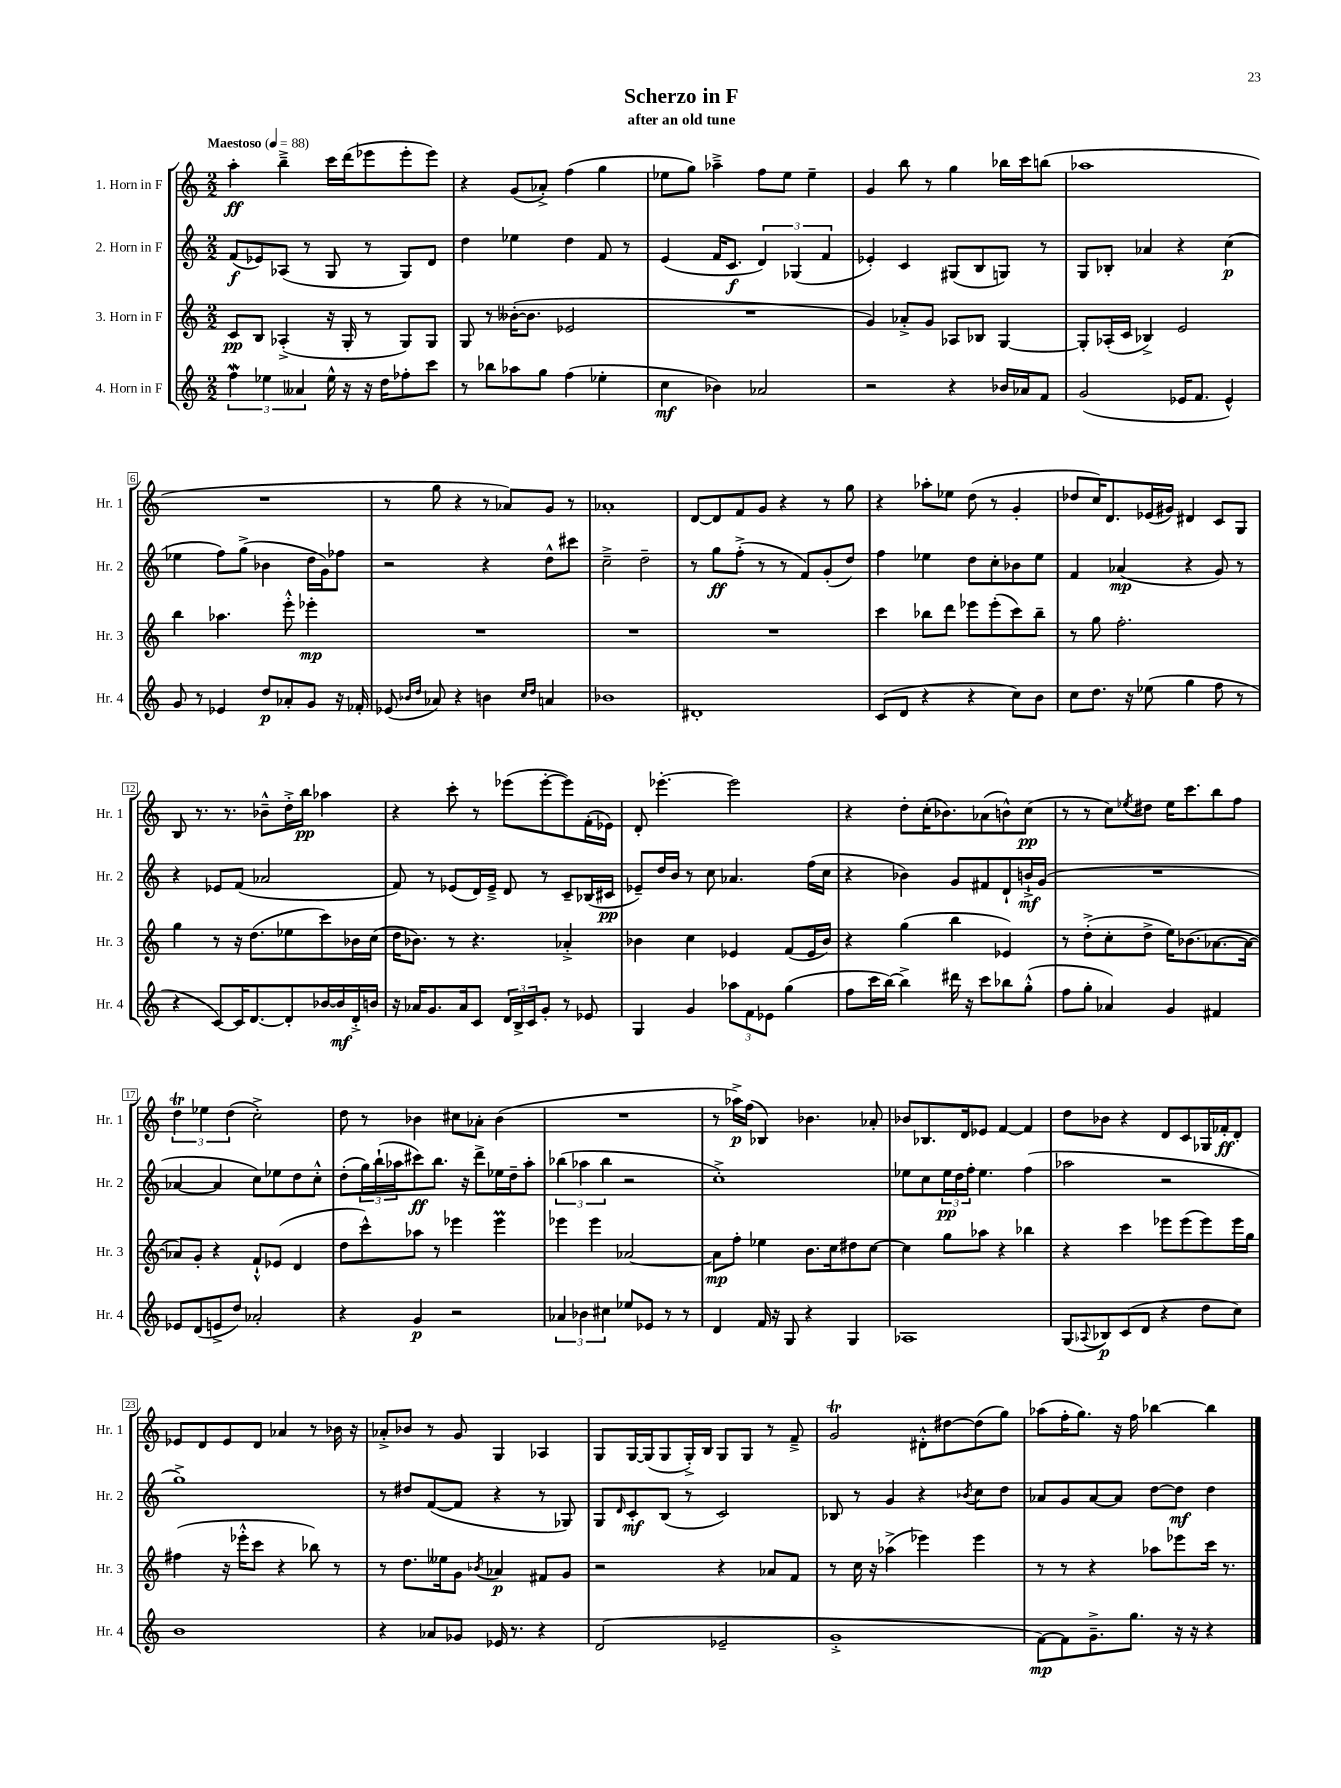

**kern	**dynam	**kern	**dynam	**kern	**dynam	**kern	**dynam
*part4	*part4	*part3	*part3	*part2	*part2	*part1	*part1
*staff4	*staff4	*staff3	*staff3	*staff2	*staff2	*staff1	*staff1
*I"4. Horn in F	*	*I"3. Horn in F	*	*I"2. Horn in F	*	*I"1. Horn in F	*
*I'Hr. 4	*	*I'Hr. 3	*	*I'Hr. 2	*	*I'Hr. 1	*
*clefG2	*	*clefG2	*	*clefG2	*	*clefG2	*
*k[]	*	*k[]	*	*k[]	*	*k[]	*
*M2/2	*	*M2/2	*	*M2/2	*	*M2/2	*
*MM88	*	*MM88	*	*MM88	*	*MM88	*
=1	=1	=1	=1	=1	=1	=1	=1
!	!	!	!	!	!	!LO:TX:a:B:t=Maestoso	!
6ffw\	.	8c/L	pp	(8f/L	f	4aa'\	ff
.	.	8B/J	.	8e-X/)	.	.	.
6ee-X\	.	.	.	.	.	.	.
.	.	(4A-X'^/	.	(8A-X/J	.	4bb~^\	.
6a--X/	.	.	.	.	.	.	.
.	.	.	.	8r	.	.	.
16ee-^^\	.	16r	.	8G/	.	16ccc\LL	.
16r	.	16G'/	.	.	.	(16ddd\J	.
16r	.	8r	.	8r	.	8eee-X\	.
16dd\KL	.	.	.	.	.	.	.
8ff-X'\	.	8G/L)	.	8G/L)	.	8eee-'\	.
8ccc\J	.	8G/J	.	8d/J	.	8eee-\J)	.
=2	=2	=2	=2	=2	=2	=2	=2
8r	.	8G/	.	4dd\	.	4r	.
8bb-X\L	.	8r	.	.	.	.	.
8aa-X\	.	([16b--X'\KL	.	4ee-X\	.	(8g/L	.
.	.	8.b--\J]	.	.	.	.	.
8gg\J	.	.	.	.	.	8a-X'^/J)	.
(4ff\	.	2e-X/	.	4dd\	.	(4ff\	.
4ee-X'\	.	.	.	8f/	.	4gg\	.
.	.	.	.	8r	.	.	.
=3	=3	=3	=3	=3	=3	=3	=3
4cc\	mf	1r	.	(4e/	.	8ee-X\L	.
.	.	.	.	.	.	8gg\J)	.
4b-X\)	.	.	.	16f/KL	.	4aa-X~^\	.
.	.	.	.	8.c/J	f	.	.
2a-X/	.	.	.	6d/)	.	8ff\L	.
.	.	.	.	.	.	8ee-\J	.
.	.	.	.	(6G-X/	.	.	.
.	.	.	.	.	.	4ee-~\	.
.	.	.	.	6f/	.	.	.
=4	=4	=4	=4	=4	=4	=4	=4
2r	.	4g/)	.	4e-X'/)	.	4g/	.
.	.	8a-X'^/L	.	4c/	.	8bb\	.
.	.	8g/J	.	.	.	8r	.
4r	.	8A-X/L	.	(8G#X/L	.	4gg\	.
.	.	8B-X/J	.	8B/	.	.	.
16b-X/LL	.	[4G/	.	8Gn/J)	.	16bb-X\LL	.
16a-X/J	.	.	.	.	.	16ccc\J	.
8f/J	.	.	.	8r	.	(8bbn\J	.
=5	=5	=5	=5	=5	=5	=5	=5
(2g/	.	8G'/L]	.	8G/L	.	1aa-X	.
.	.	(16A-X'/L	.	8B-X'/J	.	.	.
.	.	16c/JJ	.	.	.	.	.
.	.	4B-X^/)	.	4a-X/	.	.	.
16e-X/KL	.	2e/	.	4r	.	.	.
8.f/J	.	.	.	.	.	.	.
4e-^^/)	.	.	.	(4cc\	p	.	.
!!LO:LB:g=z
=6	=6	=6	=6	=6	=6	=6	=6
8g/	.	4bb\	.	4ee-X\	.	1r	.
8r	.	.	.	.	.	.	.
4e-X/	.	4.aa-X\	.	8ff\L)	.	.	.
.	.	.	.	(8gg^\J	.	.	.
8dd/L	p	.	.	4b-X\	.	.	.
8a-X'/	.	8eee'^^\	.	.	.	.	.
8g/J	.	4eee-X'\	mp	16dd\LL	.	.	.
.	.	.	.	16g\J)	.	.	.
16r	.	.	.	8ff-X\J	.	.	.
16f-X'/	.	.	.	.	.	.	.
=7	=7	=7	=7	=7	=7	=7	=7
(8e-X/	.	1r	.	2r	.	8r	.
16qqb-X/LL	.	.	.	.	.	.	.
16qqdd/JJ	.	.	.	.	.	.	.
8a-X/)	.	.	.	.	.	8gg\	.
4r	.	.	.	.	.	4r	.
4bn\	.	.	.	4r	.	8r	.
.	.	.	.	.	.	8a-X/L)	.
16qqcc/LL	.	.	.	.	.	.	.
16qqdd/JJ	.	.	.	.	.	.	.
4an/	.	.	.	8dd^^\L	.	8g/J	.
.	.	.	.	8ccc#X\J	.	8r	.
=8	=8	=8	=8	=8	=8	=8	=8
1b-X	.	1r	.	2cc~^\	.	1a-X'	.
.	.	.	.	2dd~\	.	.	.
=9	=9	=9	=9	=9	=9	=9	=9
1d#X'	.	1r	.	8r	.	[8d/L	.
.	.	.	.	8gg\L	ff	8d/]	.
.	.	.	.	(8ff'^\J	.	8f/	.
.	.	.	.	8r	.	8g/J	.
.	.	.	.	8r	.	4r	.
.	.	.	.	8f/L)	.	.	.
.	.	.	.	(8g'/	.	8r	.
.	.	.	.	8dd/J)	.	8gg\	.
=10	=10	=10	=10	=10	=10	=10	=10
(8c/L	.	4ccc\	.	4ff\	.	4r	.
8d/J	.	.	.	.	.	.	.
4r	.	8bb-X\L	.	4ee-X\	.	8aa-X'\L	.
.	.	8ddd\J	.	.	.	8ee-X\J	.
4r	.	8eee-X\L	.	8dd\L	.	(8dd\	.
.	.	(8eee-'\	.	8cc'\	.	8r	.
8cc\L)	.	8ccc\)	.	8b-X\	.	4g'/	.
8b\J	.	8bb-~\J	.	8ee-\J	.	.	.
=11	=11	=11	=11	=11	=11	=11	=11
8cc\L	.	8r	.	4f/	.	8dd-X/L	.
8.dd\J	.	8gg\	.	.	.	16cc/K)	.
.	.	.	.	.	.	8.d/	.
.	.	2.ff'\	.	(4a-X/	mp	.	.
16r	.	.	.	.	.	.	.
(8ee-X\	.	.	.	.	.	(16e-X/L	.
.	.	.	.	.	.	16g#X/JJ)	.
4gg\	.	.	.	4r	.	4d#X/	.
8ff\	.	.	.	8g/)	.	8c/L	.
8r	.	.	.	8r	.	8G/J	.
!!LO:LB:g=z
=12	=12	=12	=12	=12	=12	=12	=12
4r	.	4gg\	.	4r	.	8B/	.
.	.	.	.	.	.	8.r	.
[8c/L)	.	8r	.	8e-X/L	.	.	.
.	.	.	.	.	.	8.r	.
16c/K]	.	16r	.	(8f/J	.	.	.
[8.d/	.	(8.dd\L	.	.	.	.	.
.	.	.	.	2a-X/	.	8b-X~^^\L	.
8d'/]	.	8ee-X\	.	.	.	16dd'^\L	.
.	.	.	.	.	.	16bb\JJ	pp
[16b-X/L	.	8ccc\)	.	.	.	4aa-X\	.
16b-/]	mf	.	.	.	.	.	.
16d'^/	.	16b-X\L	.	.	.	.	.
16bn/JJ	.	(16cc\JJ	.	.	.	.	.
=13	=13	=13	=13	=13	=13	=13	=13
16r	.	16dd\KL	.	8f/)	.	4r	.
16a-X/KL	.	8.b-X\J)	.	.	.	.	.
8.g/	.	.	.	8r	.	.	.
.	.	8r	.	(8e-X/L	.	8ccc'\	.
16a-/k	.	.	.	.	.	.	.
8c/J	.	4.r	.	16d/L)	.	8r	.
.	.	.	.	16e-~^/JJ	.	.	.
24d/LL	.	.	.	8d/	.	(8eee-X\L	.
24B^/	.	.	.	.	.	.	.
24c/J	.	.	.	.	.	.	.
8g'/J	.	.	.	8r	.	[8eee-'\	.
8r	.	4a-X'^/	.	8c~/L	.	8eee-\])	.
8e-X/	.	.	.	(16B-X/L	.	(16f'\L	.
.	.	.	.	16c#X/JJ	pp	16e-X\JJ)	.
=14	=14	=14	=14	=14	=14	=14	=14
4G/	.	4b-X\	.	8e-X~/L)	.	8d'/	.
.	.	.	.	16dd/L	.	[4.eee-X'\	.
.	.	.	.	16b/JJ	.	.	.
4g/	.	4cc\	.	8r	.	.	.
.	.	.	.	8cc\	.	.	.
12aa-X\L	.	4e-X/	.	4.a-X/	.	2eee-\]	.
12f\	.	.	.	.	.	.	.
12e-X\J	.	.	.	.	.	.	.
(4gg\	.	(8f/L	.	.	.	.	.
.	.	16e-/L	.	(16ff\LL	.	.	.
.	.	16b-/JJ)	.	16cc\JJ	.	.	.
=15	=15	=15	=15	=15	=15	=15	=15
8ff\L	.	4r	.	4r	.	4r	.
16ccc\L	.	.	.	.	.	.	.
[16bb\JJ)	.	.	.	.	.	.	.
4bb^\]	.	(4gg\	.	4b-X\)	.	8dd'\L	.
.	.	.	.	.	.	(16cc'\K	.
.	.	.	.	.	.	8.b-X\)	.
16ddd#X\	.	4bb\	.	8g/L	.	.	.
16r	.	.	.	.	.	.	.
8ccc\L	.	.	.	8f#X/	.	(8a-X\	.
8bb-X\	.	4e-X/)	.	8d`/	.	8bn^^\)	.
(8gg'^^\J	.	.	.	16bn`^/L	mf	(8cc\J	pp
.	.	.	.	(16g/JJ	.	.	.
=16	=16	=16	=16	=16	=16	=16	=16
8ff\L	.	8r	.	1r	.	8r	.
8gg'\J	.	(8dd'^\L	.	.	.	8r	.
4a-X/)	.	8cc'\	.	.	.	8cc\L)	.
.	.	.	.	.	.	8qee-X/	.
.	.	8dd^\J	.	.	.	8dd#X\J	.
4g/	.	16ee\KL)	.	.	.	16ee-\KL	.
.	.	(8.b-X\	.	.	.	8.ccc\	.
4f#X/	.	[8.a-X\	.	.	.	8bb\	.
.	.	.	.	.	.	8ff\J	.
.	.	16a-\Jk_	.	.	.	.	.
!!LO:LB:g=z
=17	=17	=17	=17	=17	=17	=17	=17
8e-X/L	.	8a-X/L])	.	[4a-X/	.	6ddT\	.
(8d/	.	8g'/J	.	.	.	.	.
.	.	.	.	.	.	6ee-X\	.
8en^/	.	4r	.	4a-/]	.	.	.
.	.	.	.	.	.	(6dd\	.
8dd/J)	.	.	.	.	.	.	.
2a-X'/	.	8f`^^/L	.	8cc\L)	.	2cc'^\)	.
.	.	(8e-X/J	.	8ee-X\	.	.	.
.	.	4d/	.	8dd\	.	.	.
.	.	.	.	8cc'^^\J	.	.	.
=18	=18	=18	=18	=18	=18	=18	=18
4r	.	8dd\L	.	(8dd'\L	.	8dd\	.
.	.	8ccc^^\)	.	24gg\L)	.	8r	.
.	.	.	.	(24bb`\	.	.	.
.	.	.	.	24aa-X\J	.	.	.
4g/	p	8aa-X\J	.	8ccc#X\)	ff	4b-X\	.
.	.	8r	.	8.bb\J	.	.	.
2r	.	4eee-X\	.	.	.	8cc#X\L	.
.	.	.	.	16r	.	.	.
.	.	.	.	8ddd^\L	.	8a-X'\J	.
.	.	4eee-M\	.	16ee-X\L	.	(4b-\	.
.	.	.	.	16dd~\J	.	.	.
.	.	.	.	8aa-'\J	.	.	.
=19	=19	=19	=19	=19	=19	=19	=19
6a-X/	.	4eee-X\	.	(6bb-X\	.	1r	.
6b-X\	.	.	.	6aa-X\	.	.	.
.	.	4eee-\	.	.	.	.	.
6cc#X\	.	.	.	6bb-\	.	.	.
8ee-X/L	.	[2a-X/	.	2r	.	.	.
8e-X/J	.	.	.	.	.	.	.
8r	.	.	.	.	.	.	.
8r	.	.	.	.	.	.	.
=20	=20	=20	=20	=20	=20	=20	=20
4d/	.	8a-\L]	mp	1cc'^)	.	8r	.
.	.	8ff'\J	.	.	.	16aa-X^\LL)	p
.	.	.	.	.	.	(16ff\JJ	.
16f/	.	4ee-X\	.	.	.	4B-X/)	.
16r	.	.	.	.	.	.	.
8G/	.	.	.	.	.	.	.
4r	.	8.b\L	.	.	.	4.b-X\	.
.	.	16cc\k	.	.	.	.	.
4G/	.	8dd#X\	.	.	.	.	.
.	.	[8cc\J	.	.	.	8a-X'/	.
=21	=21	=21	=21	=21	=21	=21	=21
1A-X	.	4cc\]	.	8ee-X\L	.	8b-X/L	.
.	.	.	.	8cc\	.	8.B-X/	.
.	.	8gg\L	.	24ee-\L	pp	.	.
.	.	.	.	24dd\	.	.	.
.	.	.	.	.	.	16d/k	.
.	.	.	.	24ff'\JJ	.	.	.
.	.	8aa-X\J	.	4.ee-\	.	8e-X/J	.
.	.	4r	.	.	.	[4f/	.
.	.	4bb-X\	.	(4ff\	.	4f/]	.
=22	=22	=22	=22	=22	=22	=22	=22
(8G/L	.	4r	.	2aa-X\	.	8dd\L	.
8qqA-X/	.	.	.	.	.	.	.
8B-X/)	p	.	.	.	.	8b-X\J	.
(8c/	.	4ccc\	.	.	.	4r	.
8d/J	.	.	.	.	.	.	.
4r	.	8eee-X\L	.	2r	.	8d/L	.
.	.	(8eee-\	.	.	.	8c/	.
8dd\L	.	8eee-\)	.	.	.	16G-X/L	.
.	.	.	.	.	.	16f-X'/J	ff
8cc\J)	.	16eee-\L	.	.	.	8d'/J	.
.	.	16gg\JJ	.	.	.	.	.
!!LO:LB:g=z
=23	=23	=23	=23	=23	=23	=23	=23
1b	.	(4ff#X\	.	1gg^)	.	8e-X/L	.
.	.	.	.	.	.	8d/	.
.	.	16r	.	.	.	8e-/	.
.	.	16eee-X'^^\KL	.	.	.	.	.
.	.	8ccc\J	.	.	.	8d/J	.
.	.	4r	.	.	.	4a-X/	.
.	.	8bb-X\)	.	.	.	8r	.
.	.	8r	.	.	.	16b-X\	.
.	.	.	.	.	.	16r	.
=24	=24	=24	=24	=24	=24	=24	=24
4r	.	8r	.	8r	.	8a-X'^/L	.
.	.	8.dd\L	.	8dd#X/L	.	8b-X/J	.
8a-X/L	.	.	.	([8f/	.	8r	.
.	.	16ee--X\k	.	.	.	.	.
8g-X/J	.	8g\J	.	8f/J]	.	8g/	.
.	.	8qb-X/	.	.	.	.	.
16e-X/	.	4a-X/	p	4r	.	4G/	.
8.r	.	.	.	.	.	.	.
4r	.	8f#X/L	.	8r	.	4A-X/	.
.	.	8g/J	.	8G-X/)	.	.	.
=25	=25	=25	=25	=25	=25	=25	=25
(2d/	.	2r	.	8G/L	.	8G/L	.
.	.	.	.	16qqd/	.	.	.
.	.	.	.	8c'/	mf	[16G/L	.
.	.	.	.	.	.	(16G/J]	.
.	.	.	.	(8B/J	.	8G/	.
.	.	.	.	8r	.	16G'^/L)	.
.	.	.	.	.	.	16B/JJ	.
2e-X~/	.	4r	.	2c/)	.	8G/L	.
.	.	.	.	.	.	8G/J	.
.	.	8a-X/L	.	.	.	8r	.
.	.	8f/J	.	.	.	8f~^/	.
=26	=26	=26	=26	=26	=26	=26	=26
1g'^	.	8r	.	8B-X/	.	2gT/	.
.	.	16cc\	.	8r	.	.	.
.	.	16r	.	.	.	.	.
.	.	(4aa-X^\	.	4g/	.	.	.
.	.	4eee-X\)	.	4r	.	8d#X'^^\L	.
.	.	.	.	.	.	[8dd#X\	.
.	.	.	.	8qb-X/	.	.	.
.	.	4eee-\	.	8cc\L	.	(8dd#\]	.
.	.	.	.	8dd\J	.	8gg\J)	.
=27	=27	=27	=27	=27	=27	=27	=27
[8f\L)	mp	8r	.	8a-X/L	.	(8aa-X\L	.
8f\]	.	8r	.	8g/	.	16ff'\K	.
.	.	.	.	.	.	8.gg\J)	.
8.g~^\	.	4r	.	[8a-/	.	.	.
.	.	.	.	8a-/J]	.	16r	.
8.gg\J	.	.	.	.	.	16ff\	.
.	.	8aa-X\L	.	[8dd\L	.	[4bb-X\	.
16r	.	8eee-X\	.	8dd\J]	mf	.	.
16r	.	.	.	.	.	.	.
4r	.	16ccc\Jk	.	4dd\	.	4bb-\]	.
.	.	8.r	.	.	.	.	.
==	==	==	==	==	==	==	==
*-	*-	*-	*-	*-	*-	*-	*-
